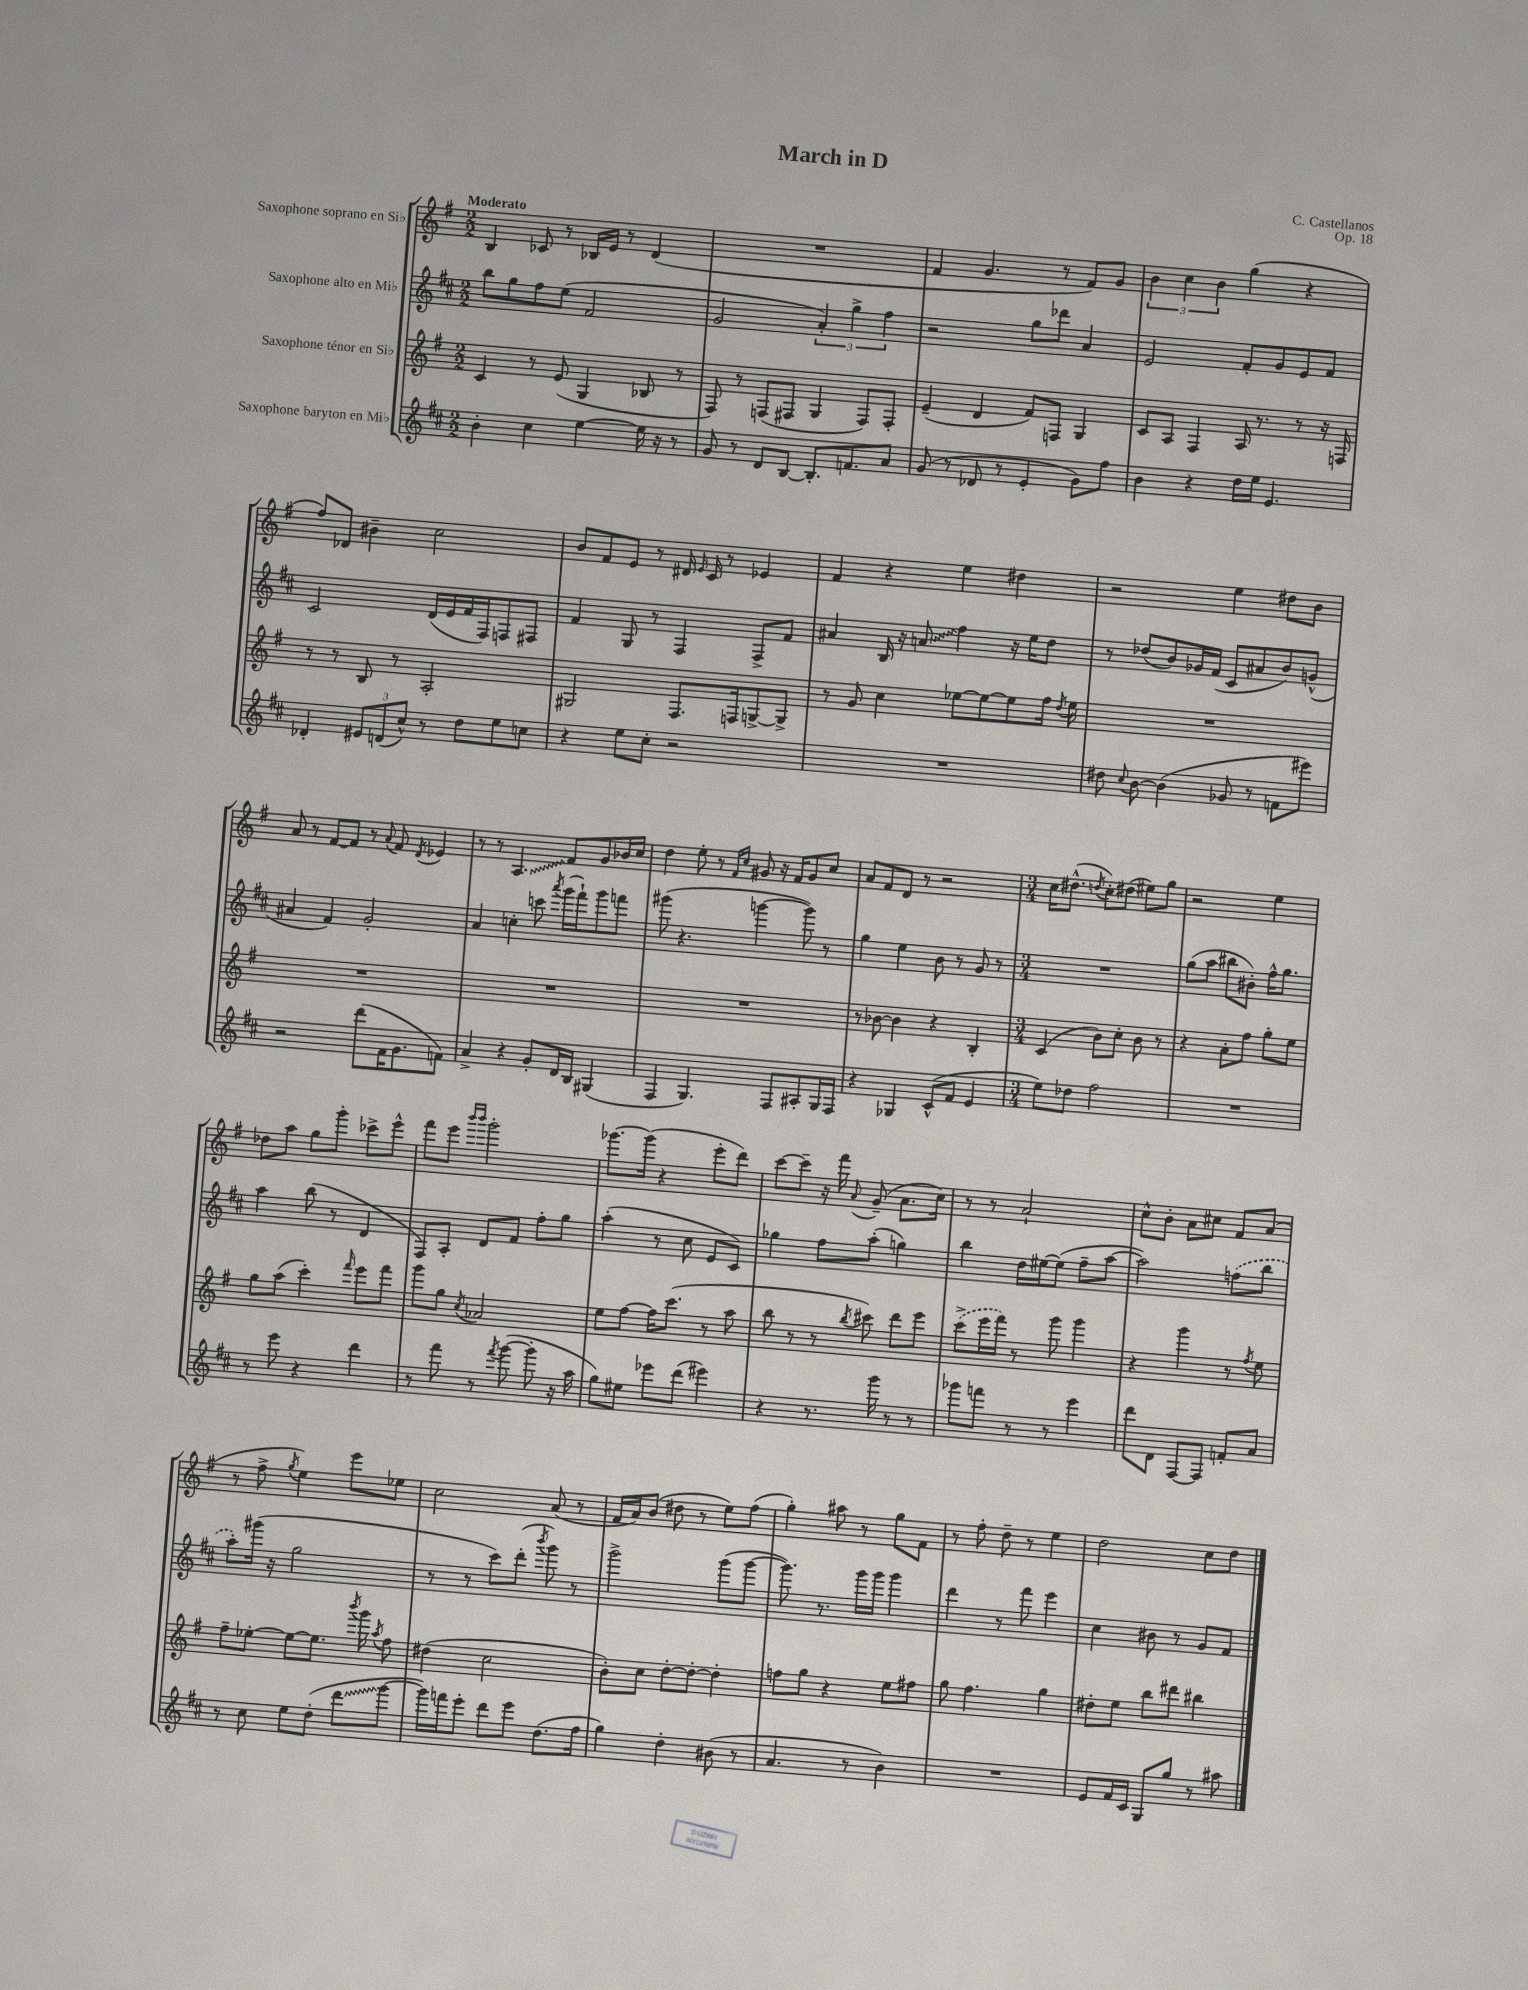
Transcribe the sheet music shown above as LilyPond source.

\header { title = "March in D" composer = "C. Castellanos" opus = "Op. 18" }
<<
\new StaffGroup <<
\new Staff = "s0" \with { instrumentName = "Saxophone soprano en Sib" } {
    \clef treble \key g \major \numericTimeSignature \time 2/2 \tempo "Moderato"
    \autoBeamOff b4 ces'8 r8 bes16[ e'16] r8 d'4( |
    R1 |
    fis'4 g'4. r8 fis'8[) g'8] |
    \tuplet 3/2 { b'4 c''4 b'4 } g''4( r4 |
    fis''8[) des'8] bis'4-- c''2 |
    b'8[ fis'8 e'8] r8 dis'16 \grace { e'16 } c'16 r8 ees'4 |
    fis'4 r4 e''4 dis''4 |
    r2 e''4 dis''8[ b'8] |
    a'8 r8 fis'8[~ fis'8] r8 \appoggiatura { a'8 } fis'8 \acciaccatura { d'8 } ees'4 |
    r8 r8 \once \override Glissando.style = #'zigzag a4.\glissando fis'8[ g'8 bes'16 c''16] |
    d''4 e''8-. r8 \grace { fis'16[ c''16] } gis'8 r16 fis'16[ gis'8 c''8] |
    a'8[ fis'8 d'8] r8 r2 |
    \numericTimeSignature \time 3/4 c''16[ dis''8.]-^( \acciaccatura { d''8 } c''8[-.) dis''8]( eis''8[) g''8] |
    r2 e''4 |
    des''8[ a''8] g''8[ g'''8]-. ces'''8[-> e'''8]-^ |
    fis'''8[ e'''8] \grace { b'''16[ b'''16] } g'''2-. |
    ges'''8.[~ ges'''16]( r4 e'''8[-. d'''8]) |
    c'''8[~ c'''8]-- r16 fis'''16 \appoggiatura { a'8 } g'8--( a'8.[ c''16]) |
    r8 r8 a'2-! |
    c''8[-^ b'8]-. a'8[ cis''8] fis'8[ a'8]( |
    r8 fis''8-> \acciaccatura { g''8 } e''4) e'''8[ ees''8] |
    c''2 a'8( r8 |
    fis'16[ a'16) b'8]( dis''8 r8 e''8[) fis''8]( |
    g''4-.) ais''8 r8 g''8[ fis'8] |
    r8 fis''8-. d''8-- r8 e''4 |
    d''2 c''8[ d''8] \bar "|." |
}
\new Staff = "s1" \with { instrumentName = "Saxophone alto en Mib" } {
    \clef treble \key d \major \numericTimeSignature \time 2/2
    \autoBeamOff b''8[ g''8 fis''8 e''8]( fis'2 |
    g'2 \tuplet 3/2 { a'4-.) g''4-> fis''4 } |
    r2 g''8[ des'''8] a'4 |
    e'2 fis'8[-. g'8 e'8 fis'8] |
    cis'2 d'16[( e'16 fis'16 fis16) f8 fis8] |
    fis'4 g8 r8 fis4 fis8[-> fis'8] |
    ais'4 b16 r16 \once \override Glissando.style = #'zigzag a'8\glissando fis''4 r16 e''16[ d''8] |
    r8 des''8[( b'8) ges'16 fis'16]( cis'8[ ais'8 b'8) g'8]-^( |
    ais'4 fis'4) g'2-. |
    a'4 c''4-. c'''8 \acciaccatura { a'''8 } g'''16[( fis'''16-!) g'''8 f'''8] |
    gis'''8( r4. g'''4~ g'''8) r8 |
    g''4 e''4 b'8 r8 g'8 r8 |
    \numericTimeSignature \time 3/4 R2. |
    g''8[( a''8] bis''8[ bis'8]-.) fis''16[-^ g''8.] |
    a''4 b''8( r8 d'4 |
    fis8[) a8]-. d'8[ fis'8] fis''8[-. g''8] |
    a''4-.( r8 cis''8 e'8[ cis'8]) |
    ges''4 fis''8[ a''8]-.( g''4) |
    b''4 d''16[ eis''16~ eis''8]( fis''8[-- a''8]~ |
    a''2) \once \slurDashed f''8[( b''8] |
    a''8[-.) gis'''16]( r16 g''2 |
    r8 r8 cis'''8[) d'''8]-.( \acciaccatura { b'''8 } g'''8) r8 |
    g'''2-> g'''8[( g'''8]~ |
    g'''8.) r8. g'''16[ g'''16] g'''4 |
    d'''4 r8 fis'''8 e'''4 |
    cis''4 bis'8 r8 g'8[ fis'8] \bar "|." |
}
\new Staff = "s2" \with { instrumentName = "Saxophone ténor en Sib" } {
    \clef treble \key g \major \numericTimeSignature \time 2/2
    \autoBeamOff c'4 r8 e'8( g4 bes8 r8 |
    fis8) r8 f8[( fis8] g4 fis8[) fis8]-. |
    e'4--( d'4 fis'8[) f8] g4 |
    c'8[ a8] fis4 a16 r8. r8 r16 f16 |
    r8 r8 b8 r8 a2-. |
    gis2 fis8.[ f16 g8~-> g8]-> |
    r8 g'8 c''4 ees''8[~ ees''8~ ees''8 fis''16] \acciaccatura { d''8 } ees''16 |
    R1 |
    R1 |
    R1 |
    R1 |
    r8 bes'8~ bes'4 r4 b4-. |
    \numericTimeSignature \time 3/4 c'4( b'8[) c''8]-. b'8 r8 |
    r4 a'8[-. fis''8] g''8[-. e''8] |
    g''8[ a''8]( c'''4-.) \grace { fis'''16 } e'''8[ fis'''8] |
    g'''8[ g''8] \acciaccatura { c''8 } aes'2 |
    e''8[ fis''8]~ fis''16[ c'''8.]( r8 a''8 |
    b''8 r8 r8 \acciaccatura { b''8 } cis'''8) d'''8[ e'''8] |
    \once \slurDashed c'''8[->( e'''16 fis'''16]) r8 g'''8 g'''4 |
    r4 g'''4 r8 \acciaccatura { fis''8 } e''8 |
    fis''8[-- ees''8]~-. ees''8[~ ees''8.] \acciaccatura { b'''8 } g'''16 \acciaccatura { a''8 } fis''8 |
    dis''4( c''2 |
    b'8[-.) c''8] d''8[~-. d''8]~-. d''4-. |
    f''8[ g''8] r4 e''8[ fis''8] |
    g''8 fis''4. g''4 |
    dis''8[-. e''8] b''8[ dis'''8] bis''4 \bar "|." |
}
\new Staff = "s3" \with { instrumentName = "Saxophone baryton en Mib" } {
    \clef treble \key d \major \numericTimeSignature \time 2/2
    \autoBeamOff b'4-. cis''4 e''4~ e''16 r16 r8 |
    g'8 r8 d'8[ b8]~ b8.[-. f'8. a'8] |
    g'8( r8 des'8 r8 e'4-. g'8[) fis''8] |
    b'4 r4 d''16[ e''16] e'4. |
    des'4-. \tuplet 3/2 { eis'8[ d'8( cis''8]-^) } r8 d''8[ e''8 c''8] |
    r4 e''8[ cis''8]-. r2 |
    R1 |
    dis''8 \appoggiatura { cis''8 } b'8~ b'4( ges'8 r8 f'8[ eis'''8]) |
    r2 d'''8[( fis'16 g'8. f'8]) |
    a'4-> r4 g'8[-. d'16 b16] gis4( |
    fis4 g4.) fis8[ ais8-. g16 fis16] |
    r4 ges4 cis'8[-^( fis'8] e'4 |
    \numericTimeSignature \time 3/4 e''8[) des''8] fis''2 |
    R2. |
    r8 e'''8 r4 d'''4 |
    r8 fis'''8 r8 \acciaccatura { fis'''8 } g'''8~( g'''8-. r16 a''16 |
    g''8[) eis''8] ees'''8[ d'''8]( eis'''4) |
    r4 r8. g'''16 r8 r8 |
    ges'''8[ f'''8] r8 r8 e'''4 |
    d'''8[ d'8] fis8[~ fis8] f'8[-. a'8] |
    r8 cis''8 e''8[ d''8]-.( \once \override Glissando.style = #'zigzag d'''8[\glissando g'''8]~ |
    g'''16[) f'''16 e'''8]-. d'''8[ e'''8] d''8.[( fis''16] |
    g''4) d''4-. bis'8( r8 |
    a'4. r8 b'4) |
    R2. |
    e'8[ fis'16 cis'16] g8[ g''8] r8 ais''8 \bar "|." |
}
>>
>>
\layout { \context { \Score \remove "Bar_number_engraver" } }
